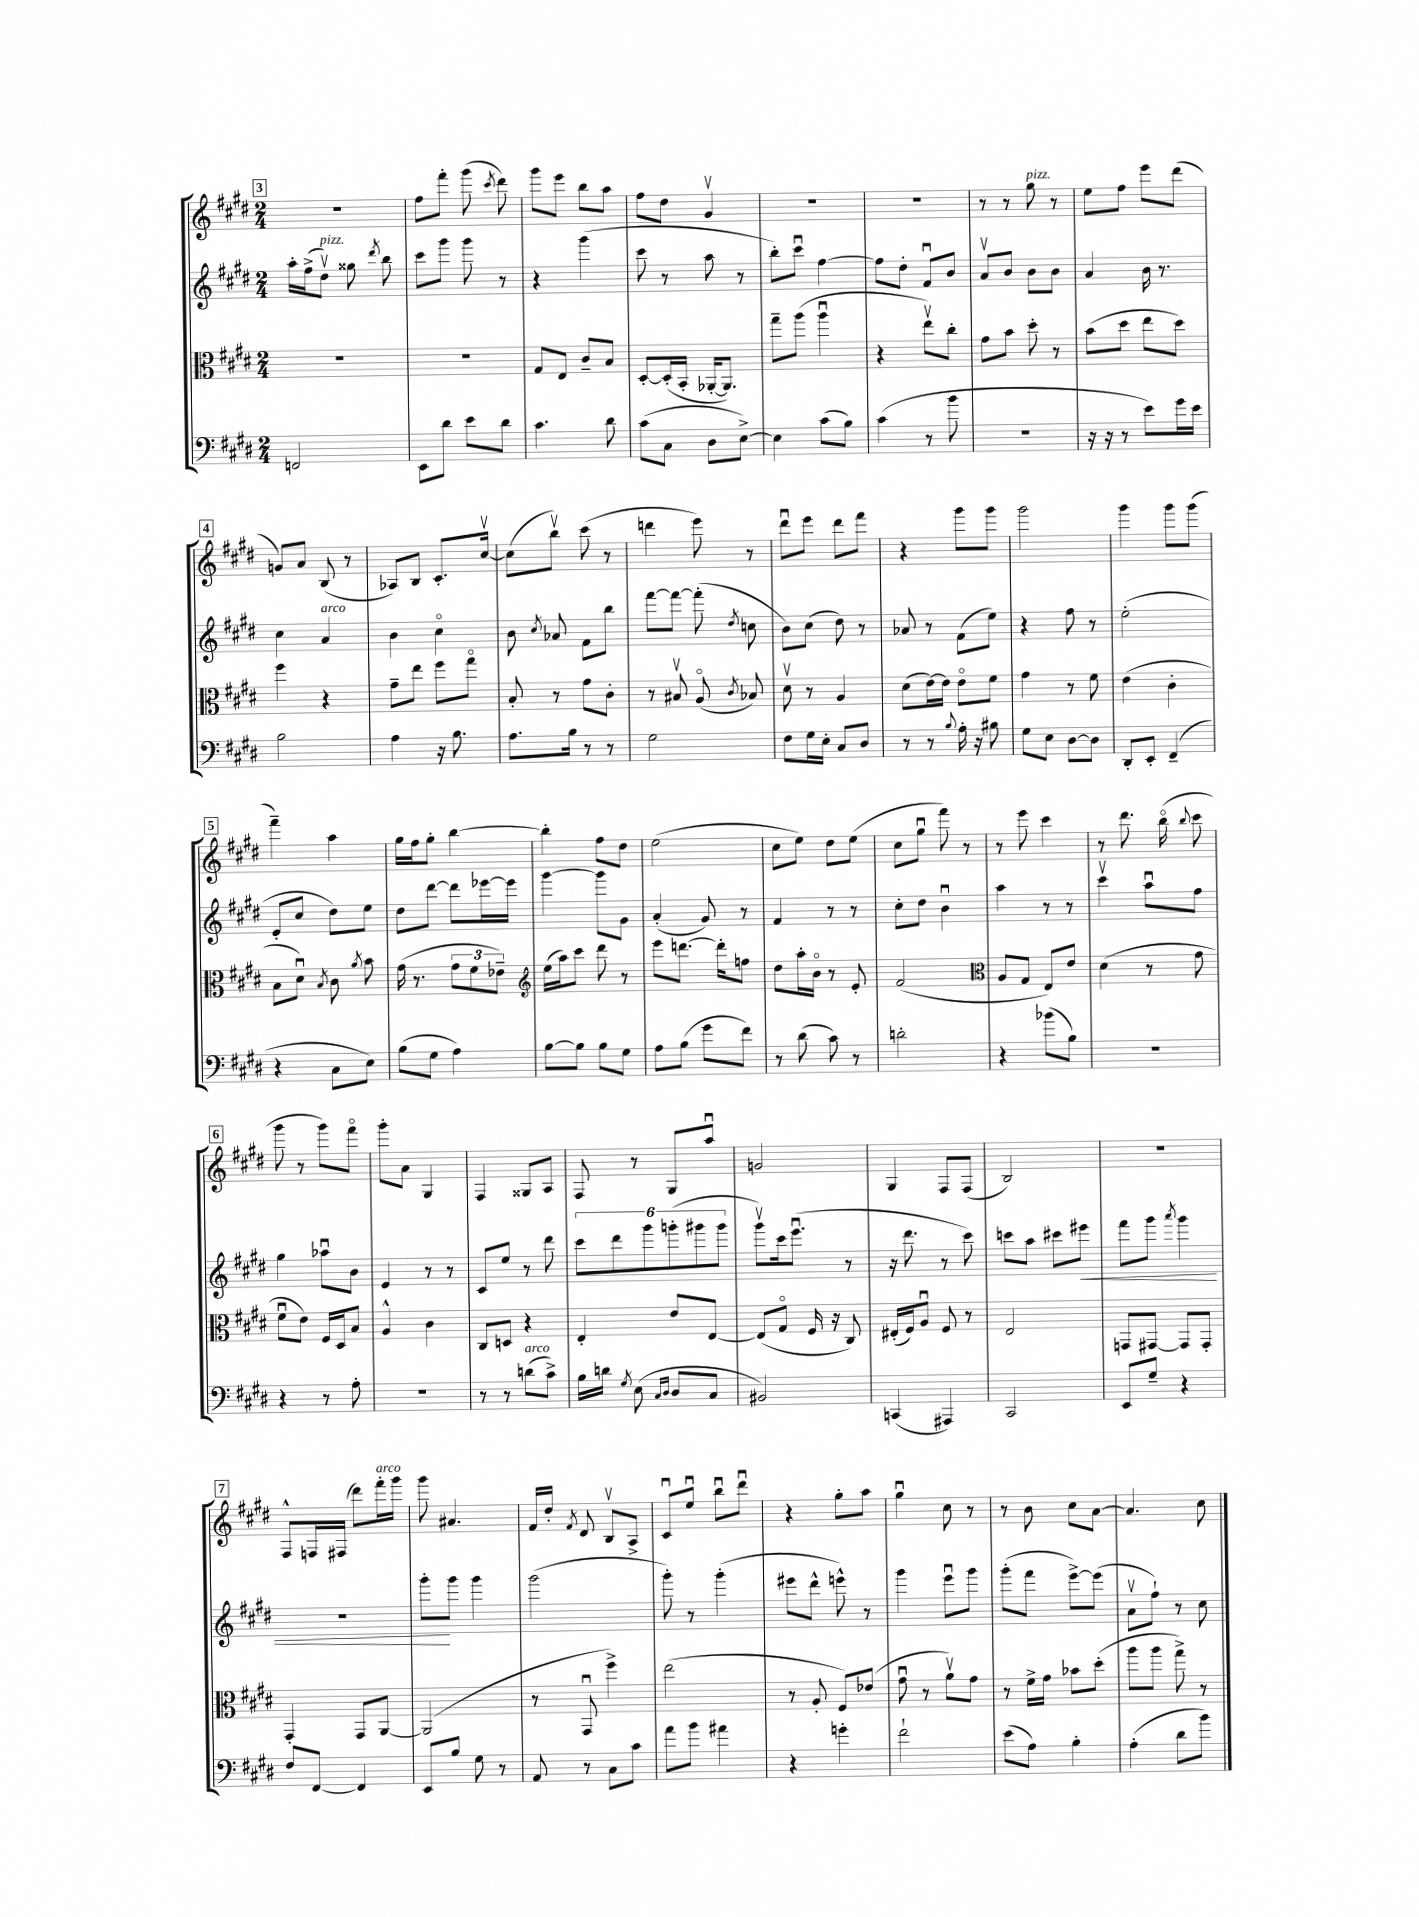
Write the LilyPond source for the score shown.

<<
\new StaffGroup <<
\new Staff = "s0" {
    \clef treble \key e \major \numericTimeSignature \time 2/4
    \autoBeamOff \mark \markup { \box "3" } R2 |
    fis''8[ fis'''8]-. gis'''8( \acciaccatura { cis'''8 } dis'''8) |
    gis'''8[ e'''8] b''8[ a''8] |
    fis''8[ dis''8] gis'4\upbow |
    R2 |
    R2 |
    r8 r8 gis''8^\markup { \italic "pizz." } r8 |
    e''8[ fis''8] e'''8[ dis'''8]( |
    \mark \markup { \box "4" } g'8[) a'8] b8( r8 |
    aes8[) b8] cis'8.[-. cis''16]~\upbow |
    cis''8[( b''8]\upbow) cis'''8( r8 |
    d'''4 e'''8) r8 |
    dis'''8[\downbow e'''8] dis'''8[ fis'''8] |
    r4 gis'''8[ gis'''8] |
    gis'''2 |
    gis'''4 gis'''8[ gis'''8]( |
    \mark \markup { \box "5" } fis'''4--) a''4 |
    gis''16[ fis''16 gis''8]-. b''4~ |
    b''4-. fis''8[ dis''8] |
    e''2( |
    cis''8[ e''8]) dis''8[ e''8]( |
    cis''8[ gis''8]\downbow fis'''8) r8 |
    r8 e'''8 cis'''4 |
    r8 dis'''8. b''16\flageolet( \appoggiatura { b''8 } cis'''8 |
    \mark \markup { \box "6" } gis'''8 r8 gis'''8[) fis'''8]\flageolet |
    gis'''8[-. a'8] gis4 |
    fis4 gisis8[ a8] |
    fis8 r8 gis8[ a''8]\downbow |
    g'2 |
    gis4 fis8[ fis8]( |
    b2) |
    r2 |
    \mark \markup { \box "7" } fis8[-^ f16 fis16]( dis'''8[) fis'''16-.^\markup { \italic "arco" } gis'''16] |
    gis'''8 ais'4. |
    fis'16[ dis''16]-. \acciaccatura { fis'8 } dis'8 b8[\upbow a8]-> |
    cis'8[\downbow e''8]\downbow b''8[\downbow dis'''8]\downbow |
    r4 gis''8[-. a''8] |
    gis''4\downbow cis''8 r8 |
    r8 b'8 cis''8[ a'8]~ |
    a'4. cis''8 \bar "|." |
}
\new Staff = "s1" {
    \clef treble \key e \major \numericTimeSignature \time 2/4
    \autoBeamOff \mark \markup { \box "3" } a''16[-. fis''16->( dis''8]\upbow^\markup { \italic "pizz." }) gisis''8 \acciaccatura { dis'''8 } b''8 |
    cis'''8[ gis'''8] gis'''8 r8 |
    r4 gis'''4( |
    cis'''8 r8 a''8 r8 |
    b''8[-.) cis'''8]\downbow fis''4~ |
    fis''8[ dis''8]-. fis'8[\downbow b'8] |
    a'8[\upbow b'8] b'8[ b'8] |
    a'4 b'16 r8. |
    \mark \markup { \box "4" } cis''4 a'4^\markup { \italic "arco" } |
    b'4 cis''4\flageolet |
    b'8 \acciaccatura { cis''8 } aes'8 fis'8[ b''8] |
    fis'''8[~ fis'''8]~ fis'''8-.( \acciaccatura { dis''8 } c''8 |
    b'8[) cis''8]( dis''8) r8 |
    aes'8 r8 fis'8[( e''8]) |
    r4 fis''8 r8 |
    e''2-.( |
    \mark \markup { \box "5" } e'8[-. cis''8] dis''8[) e''8] |
    dis''8[ dis'''8]~ dis'''8[ ees'''16~ ees'''16] |
    gis'''4~ gis'''8[ gis'8] |
    a'4-.( gis'8) r8 |
    fis'4 r8 r8 |
    cis''8[-. dis''8] b'4\downbow |
    a''4 r8 r8 |
    cis'''4\upbow a''8[\downbow fis''8] |
    \mark \markup { \box "6" } gis''4 aes''8[\downbow b'8] |
    e'4 r8 r8 |
    cis'8[ e''8] r8 dis'''8 |
    \tuplet 6/4 { cis'''8[ dis'''8 gis'''8 g'''8-.( gis'''8 gis'''8] } |
    gis'''8[\upbow) cis'''16 e'''8.]\downbow( r8 |
    r16 dis'''8. r8 cis'''8) |
    c'''8[ a''8] cis'''8[ eis'''8]\< |
    fis'''8[ gis'''8] \acciaccatura { a'''8 } gis'''4 |
    \mark \markup { \box "7" } R2 |
    gis'''8[-.\! gis'''8] gis'''4 |
    gis'''2( |
    gis'''8-.) r8 gis'''4-.( |
    eis'''8[ dis'''8]-^ e'''8-^) r8 |
    gis'''4 e'''8[\downbow gis'''8] |
    gis'''8[-.( fis'''8] e'''8[~->) e'''8]( |
    a'8[\upbow fis''8]-!) r8 cis''8 \bar "|." |
}
\new Staff = "s2" {
    \clef alto \key e \major \numericTimeSignature \time 2/4
    \autoBeamOff \mark \markup { \box "3" } R2 |
    R2 |
    gis8[ e8] cis'8[-- b8] |
    dis8[~-. dis16-.( b,16]-. aes,16[~-. aes,8.]) |
    gis''8[-- a''8]( a''4\downbow |
    r4 e''8[\upbow) cis''8]-. |
    gis'8[ b'8] dis''8-. r8 |
    b'8[( dis''8] e''8[ dis''8]) |
    \mark \markup { \box "4" } fis''4 r4 |
    gis'8[-- e''8] fis''8[ gis''8]\flageolet |
    b8-. r8 gis'8[ cis'8]-. |
    r8 bis8\upbow a8\flageolet( \acciaccatura { cis'8 } bes8) |
    dis'8\upbow r8 a4 |
    dis'8[( e'16~) e'16] e'8[\flageolet fis'8] |
    gis'4 r8 fis'8 |
    e'4( cis'4-. |
    \mark \markup { \box "5" } b8[ dis'8]\downbow) \acciaccatura { b8 } cis'8 \acciaccatura { a'8 } b'8 |
    gis'16( r8. \tuplet 3/2 { gis'8[ fis'8 ees'8]--) } |
    \clef treble e''16[( a''16) cis'''8] dis'''8 r8 |
    e'''8[ d'''8.]~ d'''16[-. f''8] |
    dis''8[ a''16-. b'16]\flageolet r8 e'8-. |
    fis'2( |
    \clef alto a8[ gis8] e8[) e'8] |
    dis'4( r8 gis'8 |
    \mark \markup { \box "6" } fis'8[\downbow e'8]) fis16[ dis16 b8] |
    a4-^ cis'4 |
    cis8[ d8] r4 |
    e4-. e'8[ e8]~ |
    e8[( gis8]\flageolet fis16 r16 cis8) |
    eis16[-.( fis16) a8]\downbow fis8 r8 |
    e2 |
    g,8[ gis,8]~ gis,8[ gis,8]-. |
    \mark \markup { \box "7" } gis,4-. gis,8[ a,8]~ |
    a,2( |
    r8 gis,8\downbow fis''4->) |
    e''2( |
    r8 a8-. fis8[) ees'8]( |
    gis'8\downbow r8 a'8[\upbow) gis'8] |
    r8 fis'16[-> gis'16] bes'8[ dis''8]-.( |
    a''8[ a''8] gis''8->) r8 \bar "|." |
}
\new Staff = "s3" {
    \clef bass \key e \major \numericTimeSignature \time 2/4
    \autoBeamOff \mark \markup { \box "3" } f,2 |
    e,8[ dis'8] e'8[ dis'8] |
    cis'4. dis'8 |
    cis'8[( cis8] dis8[ e8]~->) |
    e4 cis'8[( b8]) |
    cis'4( r8 b'8 |
    R2 |
    r16 r16 r8 e'8[) gis'16 e'16] |
    \mark \markup { \box "4" } b2 |
    a4 r16 b8. |
    a8.[ b16] r8 r8 |
    gis2 |
    fis8[ gis16 e16]-. cis8[ dis8] |
    r8 r8 \appoggiatura { b8 } a16-. r16 bis8 |
    gis8[ e8] dis8[~ dis8] |
    dis,8[-. e,8]-. fis,4--( |
    \mark \markup { \box "5" } r4 cis8[ e8]) |
    b8[( gis8] a4) |
    b8[~ b8] b8[ gis8] |
    a8[ b8]( gis'8[ fis'8]) |
    r8 dis'8( cis'8) r8 |
    d'2-. |
    r4 bes'8[( b8]) |
    r2 |
    \mark \markup { \box "6" } r4 r8 a8-. |
    R2 |
    r8 r8 d'8[^\markup { \italic "arco" }( cis'8]->) |
    b16[ d'16] \acciaccatura { gis8 } e8( \grace { cis16[ dis16] } dis8[ cis8] |
    bis,2) |
    c,4( ais,,4) |
    cis,2 |
    e,8[ gis8]-- r4 |
    \mark \markup { \box "7" } fis8[ fis,8]~ fis,4 |
    e,8[ b8] gis8 r8 |
    a,8 r8 cis8[ cis'8] |
    a'8[ b'8] ais'4 |
    r4 g'4-. |
    fis'2-! |
    e'8[( a8]) b4-. |
    a4-.( dis'8[ b'8]) \bar "|." |
}
>>
>>
